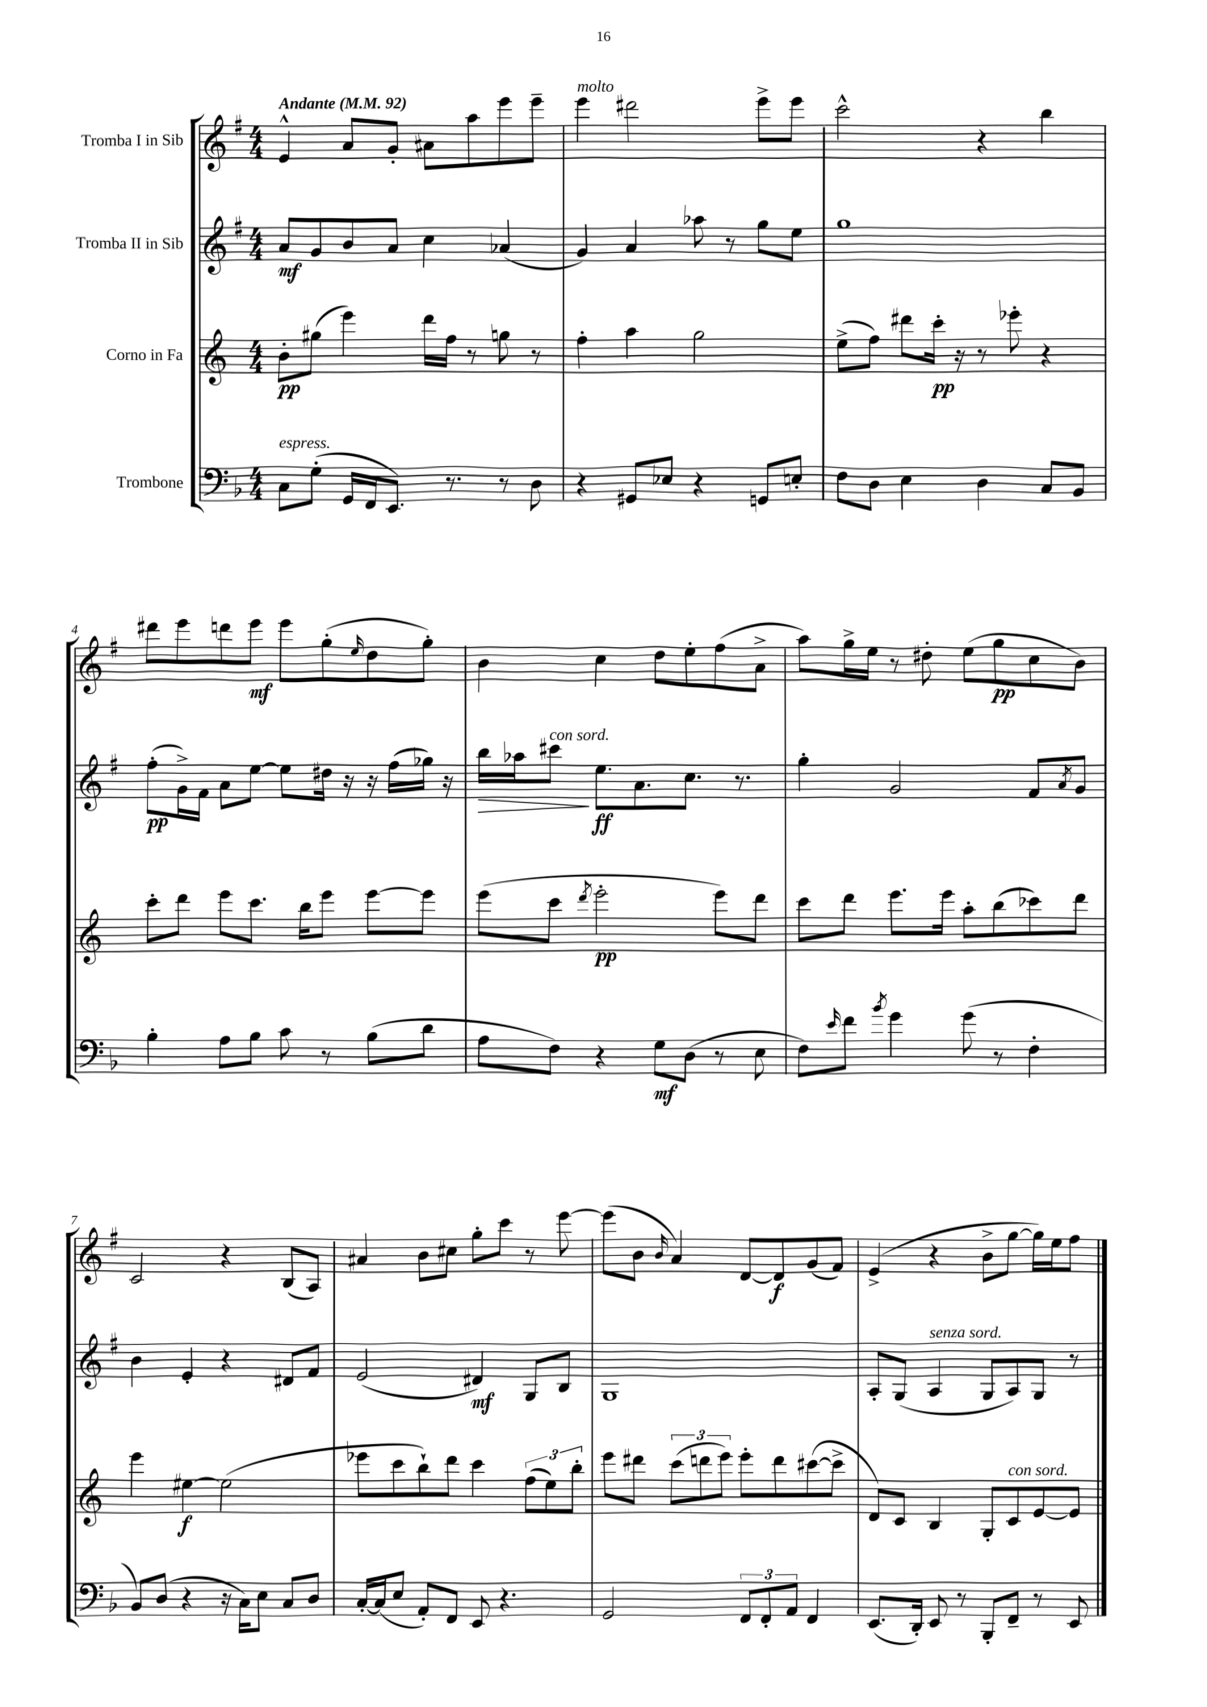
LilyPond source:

<<
\new StaffGroup <<
\new Staff = "s0" \with { instrumentName = "Tromba I in Sib" } {
    \clef treble \key g \major \numericTimeSignature \time 4/4 \tempo "Andante" 4 = 92
    e'4-^ a'8 g'8-. ais'8 a''8 e'''8 e'''8-- |
    e'''4^\markup { \italic "molto" } dis'''2 e'''8-> e'''8 |
    c'''2-^ r4 b''4 |
    dis'''8 e'''8 d'''8 e'''8\mf e'''8 g''8-.( \grace { e''16 } d''8 g''8-.) |
    b'4 c''4 d''8 e''8-. fis''8( a'8-> |
    a''8) g''16-> e''16 r8 dis''8-. e''8( g''8\pp c''8 b'8) |
    c'2 r4 b8( a8) |
    ais'4 b'8 cis''8 g''8-. c'''8 r8 e'''8~ |
    e'''8( b'8 \grace { b'16 } a'4) d'8~ d'8\f g'8( fis'8) |
    e'4->( r4 b'8-> g''8~ g''16) e''16 fis''8 \bar "|." |
}
\new Staff = "s1" \with { instrumentName = "Tromba II in Sib" } {
    \clef treble \key g \major \numericTimeSignature \time 4/4
    a'8\mf g'8 b'8 a'8 c''4 aes'4( |
    g'4) a'4 aes''8 r8 g''8 e''8 |
    g''1 |
    fis''8-.\pp( g'16->) fis'16 a'8 e''8~ e''8 dis''16 r16 r16 fis''16( ges''16) r16 |
    b''16\> aes''16 cis'''8\!^\markup { \italic "con sord." } e''8.\ff a'8. c''8. r8. |
    g''4-. g'2 fis'8 \acciaccatura { a'8 } g'8 |
    b'4 e'4-. r4 dis'8 fis'8 |
    e'2( dis'4\mf) g8 b8 |
    g1 |
    a8-. g8( a4^\markup { \italic "senza sord." } g8 a8) g8 r8 \bar "|." |
}
\new Staff = "s2" \with { instrumentName = "Corno in Fa" } {
    \clef treble \key c \major \numericTimeSignature \time 4/4
    b'8-.\pp gis''8( e'''4) d'''16 f''16 r8 g''8 r8 |
    f''4-. a''4 g''2 |
    e''8->( f''8) dis'''8 c'''16-.\pp r16 r8 ees'''8-. r4 |
    c'''8-. d'''8 e'''8 c'''8. b''16 e'''8 e'''8~ e'''8 |
    e'''8( c'''8 \acciaccatura { d'''8 } e'''2-.\pp e'''8) d'''8 |
    c'''8 d'''8 e'''8. e'''16 a''8-. b''8( ces'''8) d'''8 |
    e'''4 eis''4~\f eis''2( |
    ees'''8 c'''8 b''8-!) d'''8 c'''4 \tuplet 3/2 { f''8( e''8) b''8-. } |
    e'''8 dis'''8 \tuplet 3/2 { c'''8( d'''8 e'''8) } e'''8-. d'''8 cis'''8~( cis'''8-> |
    d'8) c'8 b4 g8-. c'8^\markup { \italic "con sord." } e'8~ e'8 \bar "|." |
}
\new Staff = "s3" \with { instrumentName = "Trombone" } {
    \clef bass \key f \major \numericTimeSignature \time 4/4
    c8^\markup { \italic "espress." } g8-.( g,16 f,16 e,8.) r8. r8 d8 |
    r4 gis,8 ees8 r4 g,8 e8-. |
    f8 d8 e4 d4 c8 bes,8 |
    bes4-. a8 bes8 c'8 r8 bes8( d'8 |
    a8 f8) r4 g8\mf d8( r8 e8 |
    f8) \grace { e'16 } f'8 \acciaccatura { bes'8 } g'4 g'8( r8 f4-. |
    bes,8) d8( r4 r16 c16) e8 c8 d8 |
    c16~-. c16( e8 a,8-.) f,8 e,8 r4. |
    g,2 \tuplet 3/2 { f,8 f,8-. a,8 } f,4 |
    e,8.( d,16-.) e,8 r8 bes,,8-. f,8-- r8 e,8 \bar "|." |
}
>>
>>
